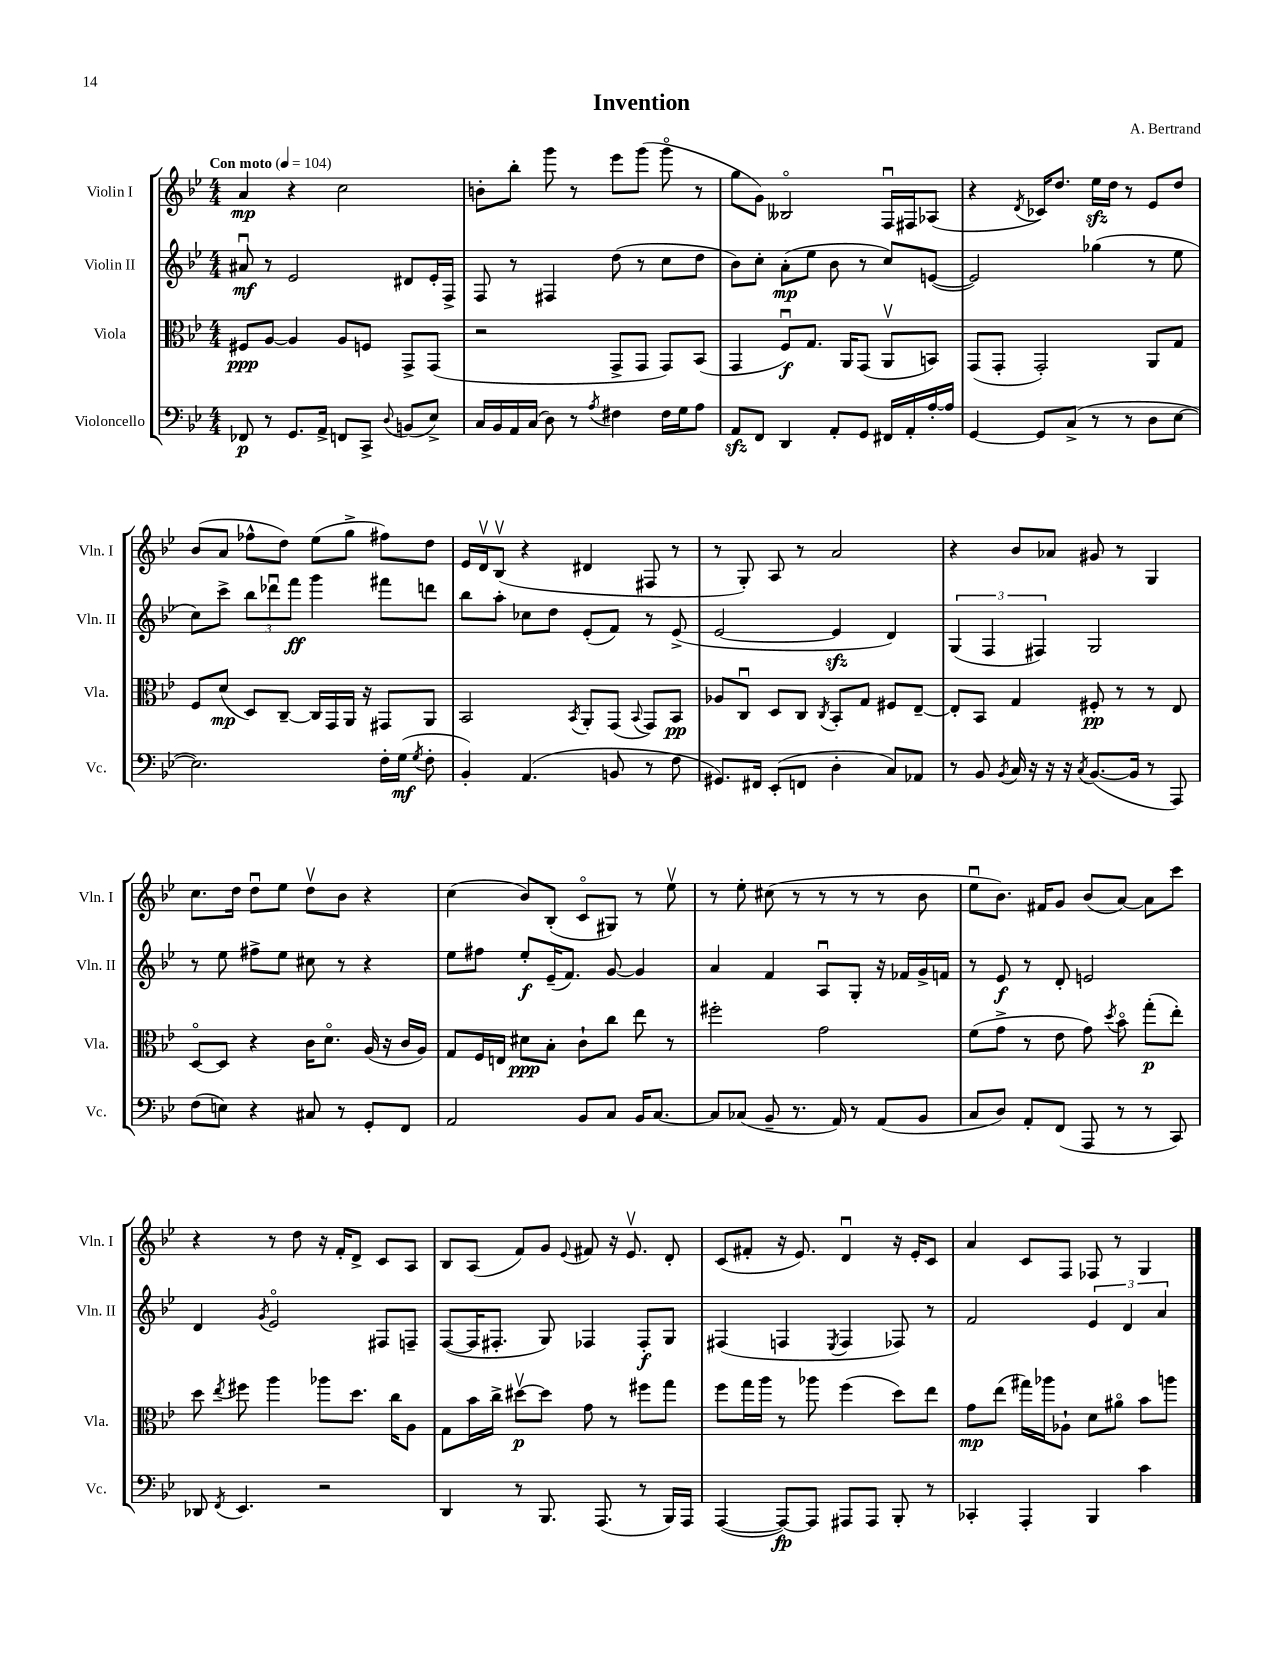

**kern	**kern	**kern	**kern
*staff4	*staff3	*staff2	*staff1
*clefF4	*clefC3	*clefG2	*clefG2
*k[b-e-]	*k[b-e-]	*k[b-e-]	*k[b-e-]
*M4/4	*M4/4	*M4/4	*M4/4
*MM104	*MM104	*MM104	*MM104
8FF-/	8F#/L	8a#u/	4a/
8r	[8A/J	8r	.
8.GG/L	4A/]	2e-/	4r
16AA^/Jk	.	.	.
8FF/L	8A/L	.	2cc\
8CC^/J	8F/J	.	.
8qqD/	.	.	.
(8BB/L	8GG^/L	8d#/L	.
8E-^/J)	(8GG/J	16e-'/L	.
.	.	16F^/JJ	.
=	=	=	=
16C/LL	2r	8F/	8b'\L
16BB-/	.	.	.
16AA/	.	8r	8bb-'\J
(16C/JJ	.	.	.
8D\)	.	4F#/	8ggg\
8r	.	.	8r
8qA/	.	.	.
4F#\	8GG^/L	(8dd\	8eee-\L
.	8GG/J	8r	(8ggg\J
16F#\LL	8GG/L)	8cc\L	8gggo\
16G\J	.	.	.
8A\J	(8BB-/J	8dd\J	8r
=	=	=	=
8AA/L	4GG/	8b-\L)	8gg\L
8FF/J	.	8cc'\J	8g\J)
4DD/	8Fu/L)	(8a'\L	2B--o/
.	8.G/J	8ee-\J	.
8AA'/L	.	8b-\	.
.	16AA/LK	.	.
8GG/J	(8GG/J	8r	.
16FF#/LL	8AAv/L	8cc/L)	16Fu/LL
16AA'/	.	.	16F#/J
[16A'/	8BB/J)	([8e/J	(8A-/J
16A/]JJ	.	.	.
=	=	=	=
[4GG/	(8GG/L	2e/])	4r
.	8GG'/J	.	.
.	.	.	8qd/
8GG/]L	2GG'/)	.	16c-/LK)
.	.	.	8.dd/J
(8C^/J	.	.	.
8r	.	(4gg-\	16ee-\LL
.	.	.	16dd\JJ
8r	.	.	8r
8D\L	8AA/L	8r	8e-/L
[8E-\J	8G/J	8ee-\	8dd/J
=	=	=	=
2.E-\])	8F/L	8cc\L)	(8b-/L
.	(8d/J	8ccc^\J	8a/J
.	8D/L)	12bb-\L	8ff-^^\L
.	.	12ddd-u\	.
.	[8C~/J	.	8dd\J)
.	.	12fff\J	.
.	16C/]LL	4ggg\	(8ee-\L
.	16GG/	.	.
.	16AA/JJ	.	8gg^\J
.	16r	.	.
16F'\LL	8GG#/L	8fff#\L	8ff#\L)
(16G\JJ	.	.	.
8qG/	.	.	.
8F'\	8AA/J	8ddd\J	8dd\J
=	=	=	=
4BB-'/)	2BB-/	8bb-\L	16e-/LL
.	.	.	16dv/J
.	.	8aa'\J	(8B-v/J
(4.AA/	.	8cc-\L	4r
.	.	8dd\J	.
.	8qBB-/	.	.
.	8AA'/L	(8e-'/L	4d#/
8BB/	(8GG/J	8f/J)	.
.	8qqBB-/	.	.
8r	8GG/L)	8r	8F#/
8F\	8BB-/J	(8e-^/	8r
=	=	=	=
8.GG#/L)	8A-/L	[2e-/	8r
.	8Cu/J	.	8G'/)
16FF#/Jk	.	.	.
(8EE-'/L	8D/L	.	8A/
8FF/J	8C/J	.	8r
.	8qC/	.	.
4D'\	8BB-'/L	4e-/]	2a/
.	8G/J	.	.
8C/L)	8F#/L	4d/)	.
8AA-/J	[8E-~/J	.	.
=	=	=	=
8r	8E-'/]L	(6G/	4r
8BB-/	8BB-/J	.	.
.	.	6F/	.
8qBB-/	.	.	.
16C/	4G/	.	8b-/L
16r	.	.	.
.	.	6F#/)	.
16r	.	.	8a-/J
16r	.	.	.
8qC/	.	.	.
([8.BB-/L	8F#'/	2G/	8g#/
.	8r	.	8r
16BB-/]Jk	.	.	.
8r	8r	.	4G/
8AAA/)	8E-/	.	.
=	=	=	=
(8F\L	[8Do/L	8r	8.cc\L
8E\J)	8D/]J	8ee-\	.
.	.	.	16dd\Jk
4r	4r	8ff#^\L	8ddu\L
.	.	8ee-\J	8ee-\J
8C#/	16c\LK	8cc#\	8ddv\L
.	8.do\J	.	.
8r	.	8r	8b-\J
8GG'/L	(16A/	4r	4r
.	16r	.	.
8FF/J	16c/LL	.	.
.	16A/JJ)	.	.
=	=	=	=
2AA/	8G/L	8ee-\L	(4cc\
.	16F/L	8ff#\J	.
.	16E/JJ	.	.
.	8d#\L	8ee-'/L	8b-/L)
.	8B-'\J	(16e-~/K	(8B-'/J
.	.	8.f/J)	.
8BB-/L	8c`\L	.	8co/L
8C/J	8cc\J	[8g/	8G#/J)
16BB-/LK	8ee-\	4g/]	8r
[8.C/J	.	.	.
.	8r	.	8ee-v\
=	=	=	=
8C/]L	2ff#'\	4a/	8r
(8C-/J	.	.	8ee-'\
8BB-~/	.	4f/	(8cc#\
8.r	.	.	8r
.	2g\	8Au/L	8r
16AA/)	.	.	.
8r	.	8G'/J	8r
(8AA/L	.	16r	8r
.	.	16f-/LL	.
8BB-/J	.	16g^/	8b-\
.	.	16f/JJ	.
=	=	=	=
8C/L	(8f\L	8r	8ee-u\L
8D/J)	8g^\J	8e-/	8.b-\J)
8AA'/L	8r	8r	.
.	.	.	16f#/LK
(8FF/J	8e-\	8d'/	8g/J
8AAA/	8g\)	2e/	(8b-/L
.	8qdd/	.	.
8r	8b-o\	.	[8a/J)
8r	(8gg'\L	.	8a\]L
8CC/)	8ee-'\J)	.	8ccc\J
=	=	=	=
8DD-/	8dd\	4d/	4r
8qFF/	8qee-/	.	.
4.EE-/	8ff#\	.	.
.	.	8qg/	.
.	4aa\	2e-o/	8r
.	.	.	8dd\
2r	8aa-\L	.	16r
.	.	.	16f'/LK
.	8.dd\J	.	8d^/J
.	.	8F#/L	8c/L
.	16cc\LK	.	.
.	8A\J	8F~/J	8A/J
=	=	=	=
4DD/	8G\L	([8F/L	8B-/L
.	16b-\L	16F/]K	(8A/J
.	16cc^\JJ	8.F#'/J	.
8r	[8dd#v\L	.	8f/L)
8.BBB-/	8dd#\]J	8G/)	8g/J
.	.	.	8qqe-/
.	8g\	4F-/	8f#/
(8.AAA/	.	.	.
.	8r	.	16r
.	.	.	8.e-v/
8r	8ff#\L	8F-'/L	.
16BBB-/LL)	8gg\J	8G/J	8d'/
16AAA/JJ	.	.	.
=	=	=	=
([4AAA/	8ff\L	(4F#/	(8c/L
.	16gg\L	.	8f#'/J
.	16aa\JJ	.	.
8AAA/_L)	8r	4F/	16r
.	.	.	8.e-/)
8AAA/]J	8aa-\	.	.
.	.	8qE-/	.
8AAA#/L	(4ff\	4F/	4du/
8AAA#/J	.	.	.
8BBB-'/	8dd\L)	8F-/)	16r
.	.	.	16e-'/LK
8r	8ee-\J	8r	8c/J
=	=	=	=
4CC-'/	8g\L	2f/	4a/
.	(8ee-\J	.	.
4AAA'/	16gg#\LL)	.	8c/L
.	16aa-\J	.	.
.	8A-`\J	.	8F/J
4BBB-/	8d\L	6e-/	8F-/
.	8a#o\J	.	8r
.	.	6d/	.
4c\	8b-\L	.	4G/
.	.	6a/	.
.	8aa\J	.	.
==	==	==	==
*-	*-	*-	*-
